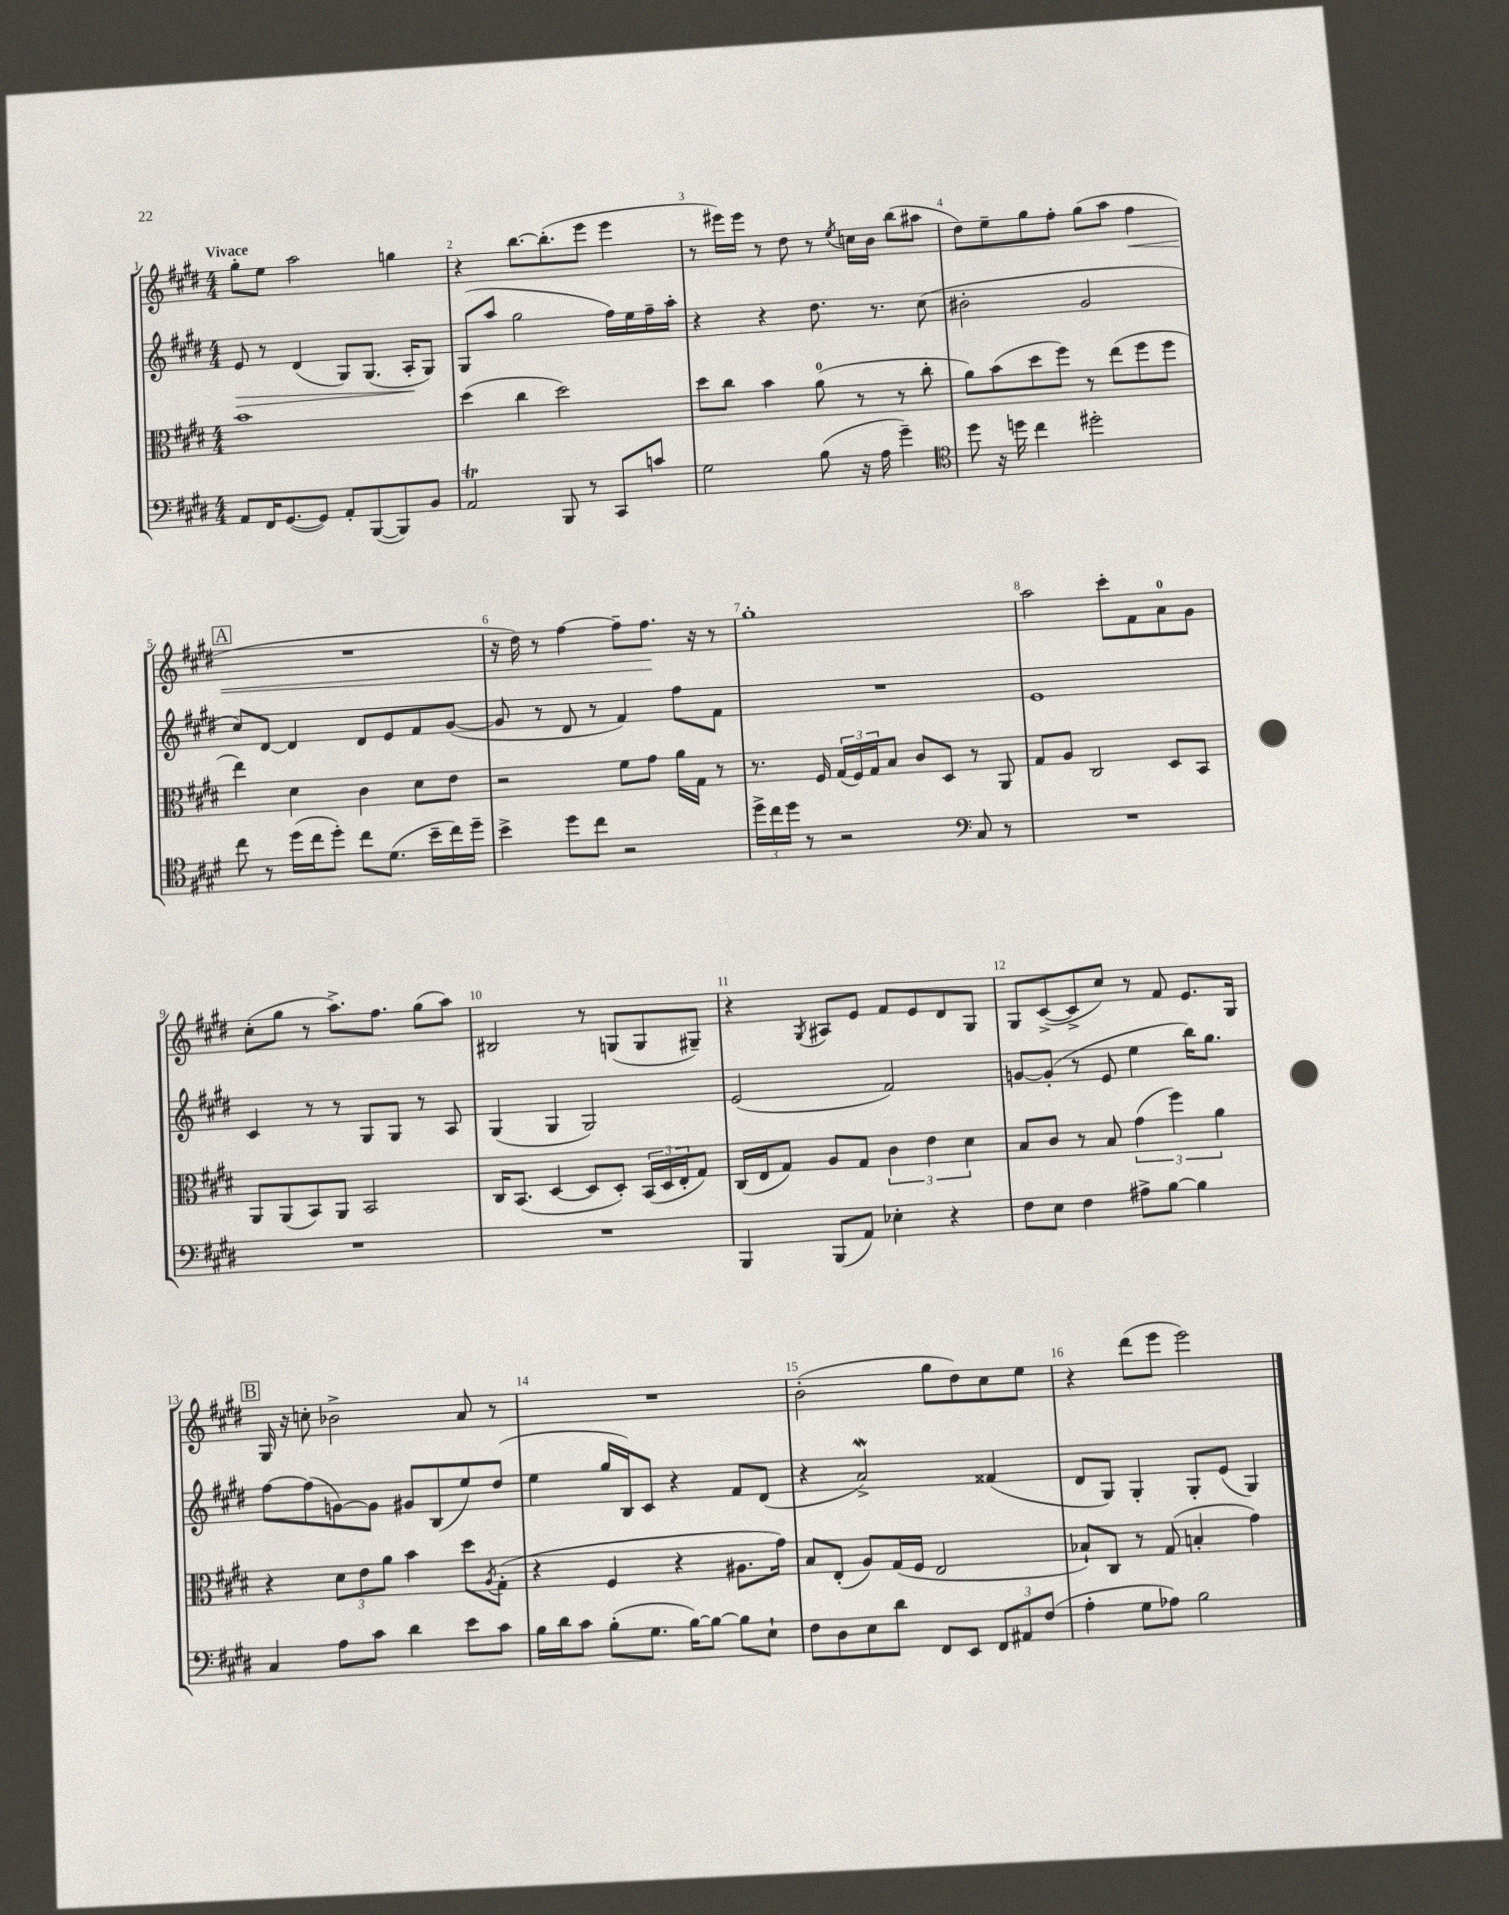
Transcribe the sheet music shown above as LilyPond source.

<<
\new StaffGroup <<
\new Staff = "s0" {
    \clef treble \key e \major \numericTimeSignature \time 4/4 \tempo "Vivace"
    gis''8-. e''8 a''2 g''4 |
    r4 b''8.~ b''8.-.( e'''8 e'''4 |
    r8 eis'''16) eis'''16 r8 dis''8 r8 \acciaccatura { e''8 } c''16 b'16 b''8( ais''8 |
    dis''8) e''8-- gis''8 fis''8-. gis''8( a''8 fis''4\< |
    \mark \markup { \box "A" } R1 |
    r16 dis''16) r8 fis''4~ fis''8-- fis''8.\! r16 r8 |
    gis''1-. |
    a''2 cis'''8-. fis'8 a'8-0 gis'8 |
    cis''8-.( gis''8 r8 a''8.->) fis''8. gis''8( a''8) |
    bis2 r8 g8( g8 gis8--) |
    r4 \acciaccatura { gis8 } ais8 e'8 fis'8 e'8 dis'8 gis8 |
    gis8 cis'8~->( cis'8-> cis''8) r8 fis'8 e'8. gis16 |
    \mark \markup { \box "B" } gis16 r16 c''8-. bes'2-> a'8 r8 |
    R1 |
    b'2-.( gis''8 dis''8) cis''8 e''8 |
    r4 dis'''8( e'''8 e'''2) \bar "|." |
}
\new Staff = "s1" {
    \clef treble \key e \major \numericTimeSignature \time 4/4
    e'8\> r8 dis'4( gis8) gis8.( a16-.\! gis8) |
    gis8( a''8 gis''2 fis''16) e''16 fis''16-- a''16-. |
    r4 r4 dis''8. r8. cis''8( |
    bis'2-. gis'2 |
    \mark \markup { \box "A" } cis''8) dis'8~ dis'4 dis'8 e'8 fis'8 gis'8~( |
    gis'8 r8 dis'8 r8 fis'4) fis''8 fis'8 |
    R1 |
    e'1 |
    cis'4 r8 r8 gis8 gis8 r8 a8 |
    gis4( gis4 gis2) |
    e'2( fis'2) |
    g'8~ g'8-.( r8 e'8 e''4 b''16) gis''8. |
    \mark \markup { \box "B" } fis''8~ fis''8( g'8~) g'8 gis'8 b8( e''8) dis''8( |
    e''4 gis''16 b16) cis'8 r4 fis'8 dis'8( |
    r4 a'2->\mordent) fisis'4( |
    dis'8 gis8) gis4-. gis8-. e'8( gis4) \bar "|." |
}
\new Staff = "s2" {
    \clef alto \key e \major \numericTimeSignature \time 4/4
    b'1 |
    dis''4( cis''4 dis''2) |
    dis''8 cis''8 b'4 a'8-0( r8 r8 cis''8-. |
    a'8) b'8( dis''8 fis''8) r8 e''8( fis''8 fis''8 |
    \mark \markup { \box "A" } e''4) dis'4 cis'4 dis'8 e'8 |
    r2 fis'8 gis'8 a'16 gis16 r8 |
    r8. fis16 \tuplet 3/2 { gis16( fis16) gis16 } b8 cis'8 dis8 r8 a,8 |
    gis8 a8 cis2 dis8 b,8 |
    a,8 a,8( b,8) a,8 b,2 |
    cis16 b,8.( dis4~ dis8 dis8-.) \tuplet 3/2 { b,16( dis16 e16-. } gis8) |
    cis16( e16 gis8) a8 gis8 \tuplet 3/2 { cis'4 e'4 dis'4 } |
    b8 cis'8 r8 b8 \tuplet 3/2 { gis'4( fis''4) a'4 } |
    \mark \markup { \box "B" } r4 \tuplet 3/2 { dis'8 e'8 a'8 } b'4 dis''8 \acciaccatura { a8 } gis8-.( |
    r4 fis4 r4 ais8. gis'16) |
    b8 e8-.( a8) gis16( fis16 e2 |
    bes8-!) cis8 r8 gis8( b4-. gis'4) \bar "|." |
}
\new Staff = "s3" {
    \clef bass \key e \major \numericTimeSignature \time 4/4
    a,8 fis,16 gis,8.~( gis,8) a,8-. b,,8~( b,,8) b,8 |
    a,2\trill b,,8 r8 cis,8 c'8 |
    gis2 b8( r16 a16 gis'4--) |
    \clef tenor dis''8 r16 d''16 cis''4 dis''2-. |
    \mark \markup { \box "A" } cis''8 r8 dis''16( cis''16 dis''8-.) cis''8 dis'8.( b'16-- cis''16) dis''16-- |
    b'4-> dis''8 cis''8 r2 |
    \tuplet 3/2 { dis''16-> cis''16 dis''16 } r8 r2 \clef bass cis8 r8 |
    R1 |
    R1 |
    R1 |
    b,,4 b,,8( a,8) ees4-. r4 |
    fis8 e8 fis4 ais8-> b8~ b4 |
    \mark \markup { \box "B" } cis4 a8 cis'8 dis'4 e'8 cis'8 |
    b16 dis'16 cis'8 b8-.( gis8. b16~) b8~ b8 e8-! |
    fis8 dis8 e8 dis'8 fis,8 e,8 \tuplet 3/2 { fis,8 ais,8 fis8( } |
    a4-. gis8 aes8) b2 \bar "|." |
}
>>
>>
\layout { \context { \Score \override BarNumber.break-visibility = ##(#f #t #t) barNumberVisibility = #all-bar-numbers-visible } }
